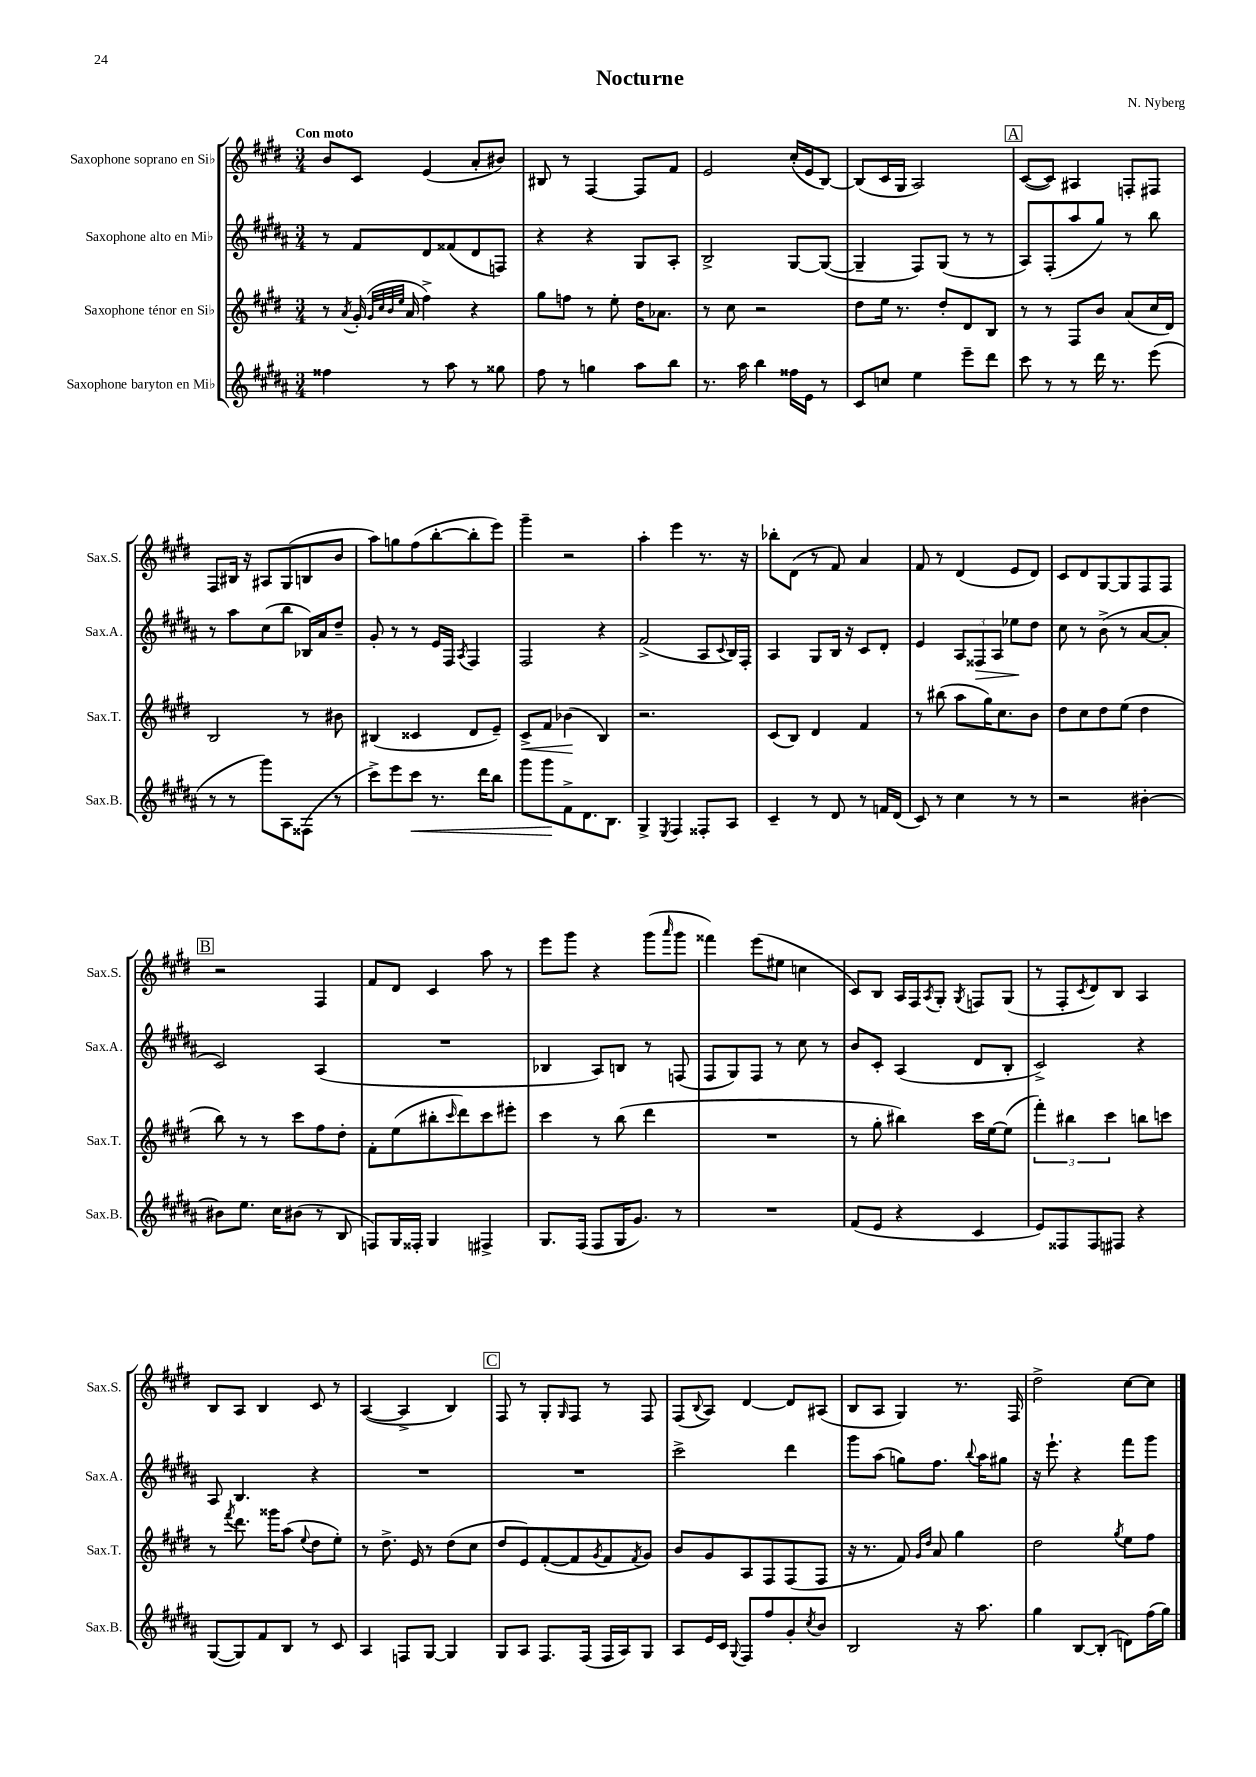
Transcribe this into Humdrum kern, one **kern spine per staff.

**kern	**kern	**kern	**kern
*staff4	*staff3	*staff2	*staff1
*clefG2	*clefG2	*clefG2	*clefG2
*k[f#c#g#d#a#]	*k[f#c#g#d#]	*k[f#c#g#d#a#]	*k[f#c#g#d#]
*M3/4	*M3/4	*M3/4	*M3/4
4ff##\	8r	8r	8b/L
.	8qa/	.	.
.	(16g#'/	8f#/L	8c#/J
.	32qqg#/LLL	.	.
.	32qqcc#/	.	.
.	32qqb/	.	.
.	32qqee/JJJ	.	.
.	16a/	.	.
8r	4ff#^\)	8d#/	(4e/
8aa#\	.	(8f##/	.
8r	4r	8d#/	8a'/L
8gg##\	.	8F/J)	8b#/J)
=	=	=	=
8ff#\	8gg#\L	4r	8B#/
8r	8ff\J	.	8r
4gg\	8r	4r	[4F#/
.	8ee'\	.	.
8aa#\L	16dd#\LK	8G#/L	8F#/]L
.	8.a-\J	.	.
8bb\J	.	8A#'/J	8f#/J
=	=	=	=
8.r	8r	2B^/	2e/
.	8cc#\	.	.
16aa#\	.	.	.
4bb\	2r	.	.
16ff##\LL	.	[8G#/L	(16cc#'/LL
16e\JJ	.	.	16e/J
8r	.	(8G#/_J	[8B/J)
=	=	=	=
8c#/L	8dd#\L	4G#~/]	(8B/]L
8cc/J	16ee\Jk	.	16c#/L
.	8.r	.	16G#/JJ
4ee\	.	8F#/L)	2A/)
.	8dd#'/L	(8G#/J	.
8eee~\L	8d#/	8r	.
8ddd#\J	8B/J	8r	.
=	=	=	=
8ccc#\	8r	8A#/L)	([8c#/L
8r	8r	(8F#'/	8c#/]J)
8r	8F#/L	8aa#/	4A#/
16ddd#\	8b/J	8gg#/J)	.
8.r	.	.	.
.	(8a/L	8r	8F'/L
(8eee\	16cc#/L	8bb\	8F#/J
.	16d#/JJ)	.	.
=	=	=	=
8r	2B/	8r	8F#/L
8r	.	8aa#\L	16B#/Jk
.	.	.	16r
8ggg#\L)	.	(8cc#\	8A#/L
8A#\	.	8bb\J	(8G#/
(8F##\J	8r	16B-/LL)	8B/
.	.	16a#/J	.
8r	8b#\	8dd#~/J	8b/J
=	=	=	=
8ccc#^\L)	(4B#/	8g#'/	8aa\L)
8eee\	.	8r	8gg\
8ccc#\J	4c##/	8r	(8ff#\
8.r	.	16e/LL	[8bb'\
.	.	16F#/JJ	.
.	.	8qA#/	.
.	8d#/L	4F#/	8bb'\]
16ddd#\LK	.	.	.
8bb\J	8e~/J)	.	8eee\J)
=	=	=	=
8ggg#\L	8c#^/L	2F#/	4ggg#~\
8ggg#\	8f#/J	.	.
8f#^\	(4b-\	.	2r
8.d#\	.	.	.
.	4B/)	4r	.
8.B\J	.	.	.
=	=	=	=
4G#^/	2.r	(2f#^/	4aa'\
8qE/	.	.	.
4F#/	.	.	4eee\
8F##'/L	.	8A#/L	8.r
.	.	8qqc#/	.
8A#/J	.	16B/L)	.
.	.	16F#'/JJ	16r
=	=	=	=
4c#~/	(8c#/L	4A#/	8bb-'\L
.	8B/J)	.	(8d#\J
8r	4d#/	8G#/L	8r
8d#/	.	16B/Jk	8f#/)
.	.	16r	.
8r	4f#/	8c#/L	4a/
16f/LL	.	8d#'/J	.
(16d#/JJ	.	.	.
=	=	=	=
8c#/)	8r	4e/	8f#/
8r	(8bb#\	.	8r
4cc#\	8aa\L	12A#/L	(4d#/
.	.	12F##/	.
.	16gg#\K)	.	.
.	.	12A#/J	.
.	8.cc#\	.	.
8r	.	8ee-\L	8e/L
8r	8b\J	8dd#\J	8d#/J)
=	=	=	=
2r	8dd#\L	8cc#\	8c#/L
.	8cc#\	8r	8d#/
.	8dd#\	(8b^\	[8G#/
.	(8ee\J	8r	8G#/]
[4b#'\	4dd#\	[8a#/L	8F#/
.	.	8a#'/]J	8F#/J
=	=	=	=
8b#\]L	8bb\)	2c#/)	2r
8.ee\J	8r	.	.
.	8r	.	.
16cc#\LK	.	.	.
(8b#\J	8ccc#\L	.	.
8r	8ff#\	(4A#/	4F#/
8B/	8dd#'\J	.	.
=	=	=	=
8F/L)	8f#'\L	2.r	8f#/L
16G#/L	(8ee\	.	8d#/J
16F##'/JJ	.	.	.
4G#/	8bb#'\	.	4c#/
.	16qqccc#/	.	.
.	8ddd#\)	.	.
4F#^/	8ccc#\	.	8aa\
.	8eee#'\J	.	8r
=	=	=	=
8.G#/L	4ccc#\	4B-/	8eee\L
.	.	.	8ggg#\J
(16F#/Jk	.	.	.
8F#/L	8r	8A#/L)	4r
16G#/K	(8bb\	8B/J	.
8.g#/J)	.	.	.
.	4ddd#\	8r	(8ggg#\L
.	.	.	16qqaaa/
8r	.	(8F/	8ggg#\J
=	=	=	=
2.r	2.r	8F#/L	4fff##\)
.	.	8G#/)	.
.	.	8F#/J	(8eee\L
.	.	8r	8ee#\J
.	.	8cc#\	4cc\
.	.	8r	.
=	=	=	=
(8f#/L	8r	8b/L	8c#/L)
8e/J	8gg#'\	8c#'/J	8B/J
4r	4bb#\)	(4A#/	16A/LL
.	.	.	16F#/J
.	.	.	8qA/
.	.	.	8G#'/J
.	.	.	8qG#/
4c#/	16ccc#\LL	8d#/L	8F/L
.	[16ee\J	.	.
.	(8ee\]J	8B'/J	(8G#/J
=	=	=	=
8e/L)	6fff#'\)	2c#^/)	8r
8F##/	.	.	8F#'/L
.	6bb#\	.	.
.	.	.	8qc#/
8F##/	.	.	8d#/)
.	6ccc#\	.	.
8F#/J	.	.	8B/J
4r	8bb\L	4r	4A/
.	8ccc\J	.	.
=	=	=	=
([8G#/L	8r	8A#/	8B/L
.	8qfff#/	.	.
8G#/])	8.ddd#\	4.B/	8A/J
8f#/	.	.	4B/
.	16ggg##\LK	.	.
8B/J	(8aa\J	.	.
.	8qqee/	.	.
8r	8dd#\L	4r	8c#/
8c#/	8ee'\J)	.	8r
=	=	=	=
4A#/	8r	2.r	([4A/
.	8.dd#^\	.	.
8F/L	.	.	4A^/]
.	16e/	.	.
[8G#/J	8r	.	.
4G#/]	(8dd#\L	.	4B/)
.	8cc#\J	.	.
=	=	=	=
8G#/L	8dd#/L	2.r	8F#/
8A#/J	8e/)	.	8r
8.F#/L	([8f#'/	.	8G#'/L
.	.	.	16qqG#/
.	8f#/]	.	8F#/J
(16F#/Jk	.	.	.
.	8qg#/	.	.
16F#/LL	8f#/	.	8r
16A#/J)	.	.	.
.	8qf#/	.	.
8G#/J	8g#/J)	.	8F#/
=	=	=	=
8A#/L	8b/L	2ccc#^\	(8F#/L
.	.	.	8qqB/
16e/L	8g#/	.	8A/J)
16c#/JJ	.	.	.
8qqG#/	.	.	.
8F#/L	8A/	.	[4d#/
8ff#/	8F#/	.	.
8g#'/	(8F#/	4ddd#\	8d#/]L
8qcc#/	.	.	.
8b/J	8F#/J	.	(8A#/J
=	=	=	=
2B/	16r	8ggg#\L	8B/L
.	8.r	.	.
.	.	(8aa#\J	8A/J
.	8f#/)	8gg\L)	4G#/)
.	16qqg#/LL	.	.
.	16qqdd#/JJ	.	.
.	8a/	8.ff#\J	.
16r	4gg#\	.	8.r
.	.	8qqbb/	.
8.aa#\	.	16aa#\LK	.
.	.	8gg#\J	.
.	.	.	16F#/
=	=	=	=
4gg#\	2dd#\	16r	2dd#^\
.	.	8.eee`\	.
[8B/L	.	4r	.
(8B'/]J	.	.	.
.	8qgg#/	.	.
8d\L)	8ee\L	8fff#\L	[8cc#\L
(16ff#\L	8ff#\J	8ggg#\J	8cc#\]J
16gg#\JJ)	.	.	.
==	==	==	==
*-	*-	*-	*-
